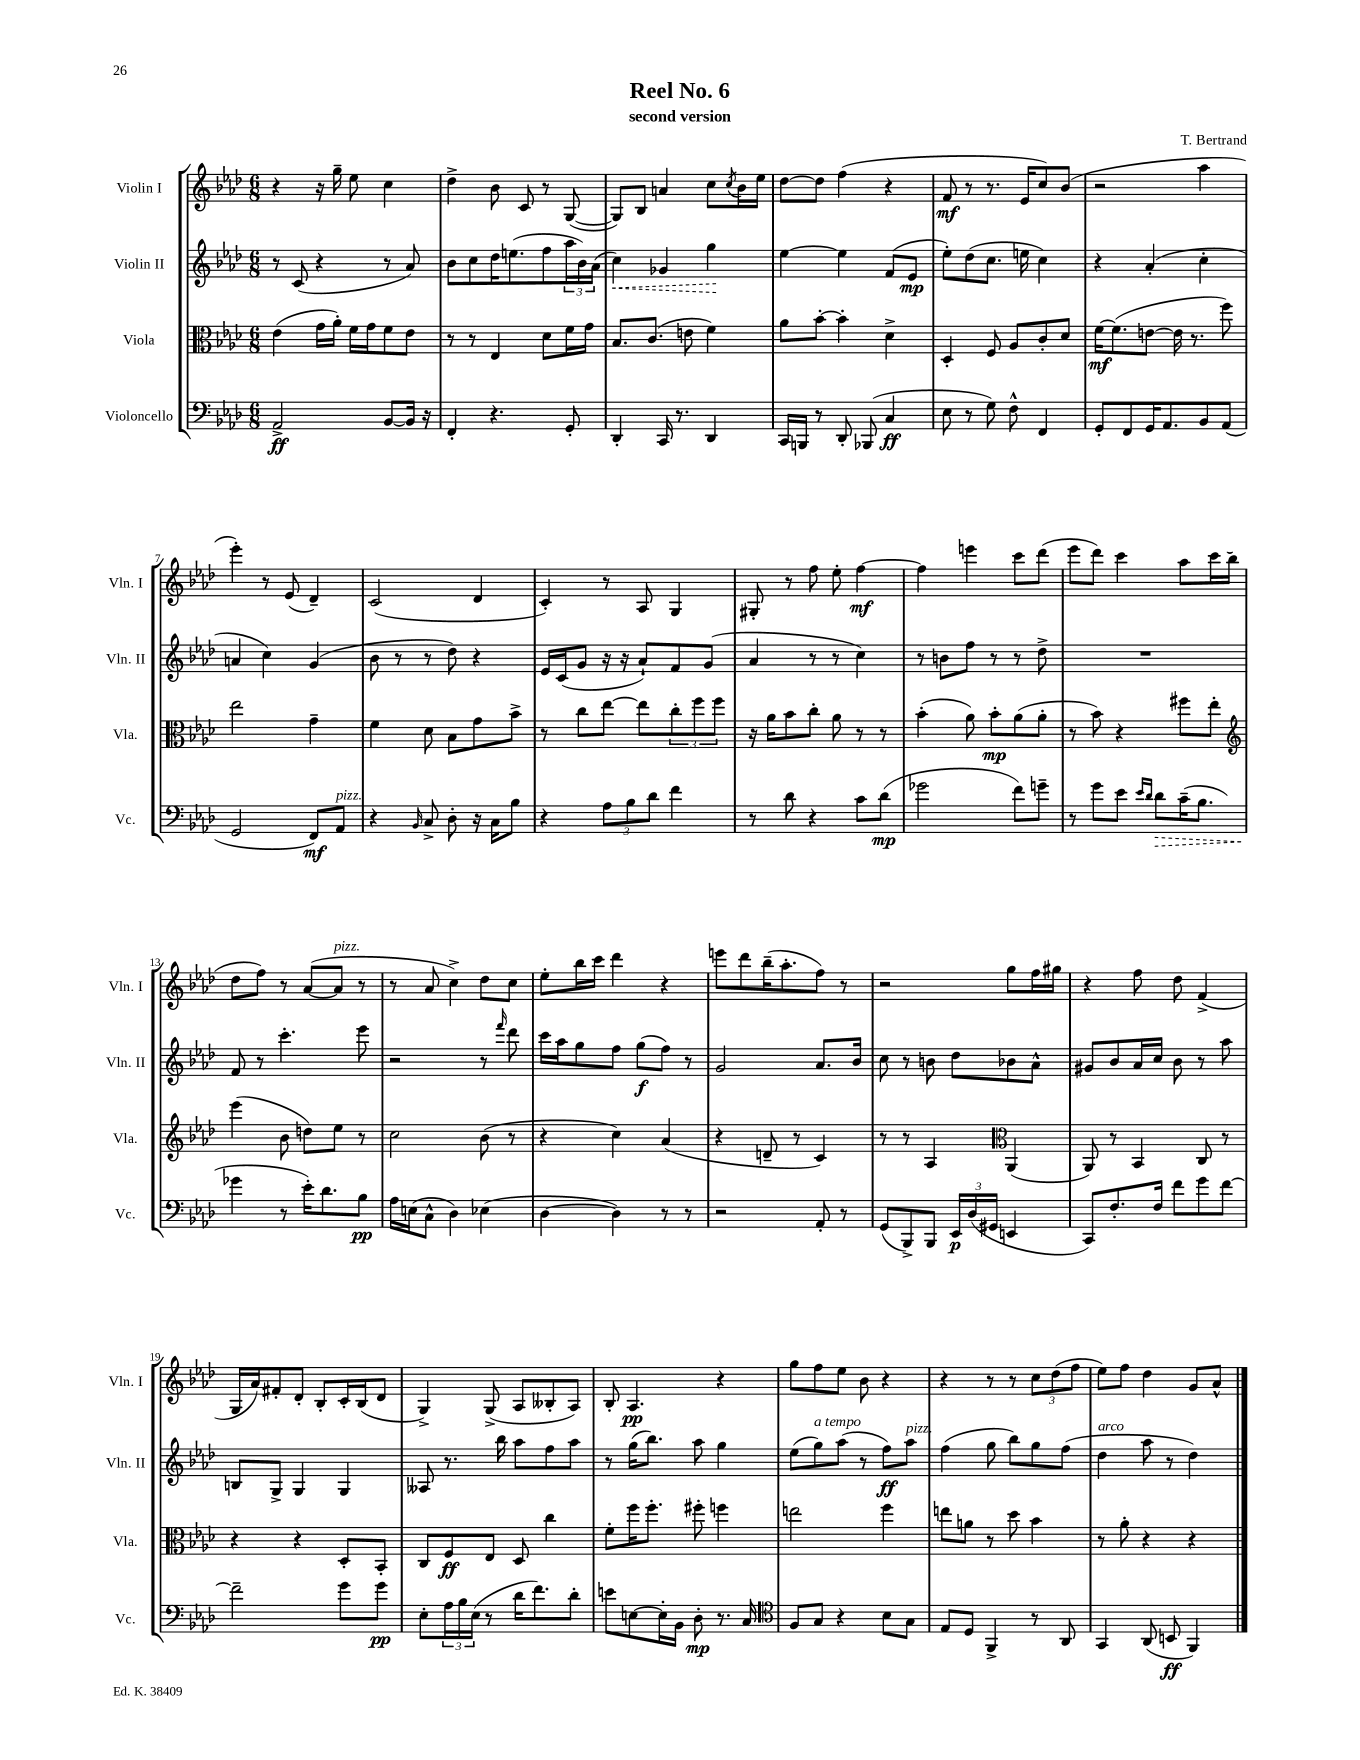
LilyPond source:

\header { title = "Reel No. 6" composer = "T. Bertrand" subtitle = "second version" }
<<
\new StaffGroup <<
\new Staff = "s0" \with { instrumentName = "Violin I" shortInstrumentName = "Vln. I" } {
    \clef treble \key aes \major \numericTimeSignature \time 6/8
    r4 r16 g''16-- ees''8 c''4 |
    des''4-> bes'8 c'8 r8 g8~( |
    g8) bes8 a'4 c''8 \acciaccatura { c''8 } bes'16 ees''16 |
    des''8~ des''8 f''4( r4 |
    f'8\mf r8 r8. ees'16 c''8) bes'8( |
    r2 aes''4 |
    ees'''4-.) r8 ees'8( des'4--) |
    c'2( des'4 |
    c'4-.) r8 aes8 g4 |
    gis8-. r8 f''8 ees''8-. f''4~\mf |
    f''4 e'''4 c'''8 des'''8( |
    ees'''8 des'''8) c'''4 aes''8 c'''16 bes''16( |
    des''8 f''8) r8 aes'8~( aes'8^\markup { \italic "pizz." } r8 |
    r8 aes'8 c''4->) des''8 c''8 |
    ees''8-. bes''16 c'''16 des'''4 r4 |
    e'''8 des'''8 bes''16--( aes''8.-. f''8) r8 |
    r2 g''8 f''16 gis''16 |
    r4 f''8 des''8 f'4->( |
    g16 aes'16) fis'8-. des'8-. bes8-. c'16-. bes16( des'8 |
    g4->) g8->( aes8 beses8-. aes8) |
    bes8-. aes4.\pp r4 |
    g''8 f''8 ees''8 bes'8 r4 |
    r4 r8 r8 \tuplet 3/2 { c''8 des''8( f''8 } |
    ees''8) f''8 des''4 g'8 aes'8-^ \bar "|." |
}
\new Staff = "s1" \with { instrumentName = "Violin II" shortInstrumentName = "Vln. II" } {
    \clef treble \key aes \major \numericTimeSignature \time 6/8
    r8 c'8( r4 r8 aes'8) |
    bes'8 c''8 des''16 e''8.( f''8 \tuplet 3/2 { aes''16 bes'16) aes'16( } |
    \once \override Hairpin.style = #'dashed-line c''4\<) ges'4 g''4\! |
    ees''4~ ees''4 f'8( ees'8\mp |
    ees''8-.) des''8( c''8. e''16 c''4) |
    r4 aes'4-.( c''4-. |
    a'4 c''4) g'4( |
    bes'8 r8 r8 des''8) r4 |
    ees'16 c'16( g'8 r16 r16 aes'8-!) f'8 g'8( |
    aes'4 r8 r8 c''4) |
    r8 b'8 f''8 r8 r8 des''8-> |
    R2. |
    f'8 r8 c'''4.-. ees'''8 |
    r2 r8 \grace { f'''16 } des'''8 |
    c'''16 aes''16 g''8 f''8 g''8\f( f''8) r8 |
    g'2 aes'8. bes'16 |
    c''8 r8 b'8 des''8 bes'8 aes'8-^ |
    gis'8 bes'8 aes'16 c''16 bes'8 r8 aes''8 |
    b8 g8-> g4 g4 |
    aeses8 r8. bes''16 aes''8 f''8 aes''8 |
    r8 g''16( bes''8.) aes''8 g''4 |
    ees''8( g''8^\markup { \italic "a tempo" }) aes''8( r8 f''8\ff) aes''8^\markup { \italic "pizz." } |
    f''4( g''8 bes''8) g''8 f''8( |
    des''4^\markup { \italic "arco" } aes''8 r8 des''4) \bar "|." |
}
\new Staff = "s2" \with { instrumentName = "Viola" shortInstrumentName = "Vla." } {
    \clef alto \key aes \major \numericTimeSignature \time 6/8
    ees'4( g'16 aes'16-.) f'16 g'16 f'8 ees'8 |
    r8 r8 ees4 des'8 f'16 g'16 |
    bes8. c'8.( e'8 f'4) |
    aes'8 bes'8~-. bes'4-. des'4-> |
    des4-. f8 aes8 c'8-. des'8 |
    f'16~\mf f'8.( e'8~ e'16 r8. f''8) |
    ees''2 g'4-- |
    f'4 des'8 bes8 g'8 bes'8-> |
    r8 c''8 ees''8~ ees''8 \tuplet 3/2 { c''8-. f''8 f''8 } |
    r16 aes'16 bes'8 c''8-. aes'8 r8 r8 |
    bes'4-.( aes'8) bes'8-.\mp aes'8( aes'8-. |
    r8 bes'8) r4 fis''8 ees''8-. |
    \clef treble ees'''4( bes'8 d''8) ees''8 r8 |
    c''2 bes'8( r8 |
    r4 c''4) aes'4( |
    r4 d'8-- r8 c'4) |
    r8 r8 aes4 \clef alto aes,4( |
    aes,8) r8 bes,4 c8 r8 |
    r4 r4 des8-. bes,8-. |
    c8 f8\ff ees8 des8 c''4 |
    f'8-. f''16 f''8.-. fis''8-. f''4 |
    e''2 f''4 |
    e''8 a'8 r8 des''8 bes'4 |
    r8 aes'8-. r4 r4 \bar "|." |
}
\new Staff = "s3" \with { instrumentName = "Violoncello" shortInstrumentName = "Vc." } {
    \clef bass \key aes \major \numericTimeSignature \time 6/8
    aes,2->\ff bes,8~ bes,16 r16 |
    f,4-. r4. g,8-. |
    des,4-. c,16 r8. des,4 |
    c,16 b,,16 r8 des,8-. bes,,8( c4\ff |
    ees8 r8 g8) f8-^ f,4 |
    g,8-. f,8 g,16 aes,8. bes,8 aes,8( |
    g,2 f,8\mf) aes,8^\markup { \italic "pizz." } |
    r4 \grace { bes,16 } c8-> des8-. r16 c16 bes8 |
    r4 \tuplet 3/2 { aes8 bes8 des'8 } f'4 |
    r8 des'8 r4 c'8 des'8\mp( |
    ges'2 f'8) g'8-- |
    r8 g'8 ees'8 \grace { ees'16 des'16 } \once \override Hairpin.style = #'dashed-line des'8\> c'16--( bes8. |
    ges'4\! r8 ees'16-.) des'8. bes8\pp |
    aes16 e16( c8-^ des4) ees4( |
    des4~ des4) r8 r8 |
    r2 aes,8-. r8 |
    g,8( bes,,8->) bes,,8 \tuplet 3/2 { ees,16\p des16( gis,16 } e,4 |
    c,8) f8.-. f16 f'8 g'8 f'8~ |
    f'2-- g'8 g'8\pp |
    ees8-. \tuplet 3/2 { aes16 bes16 ees16( } r8 des'16 f'8.) des'8-. |
    e'8 e8~ e16-. bes,16 des8-.\mp r8. c16 |
    \clef tenor f8 g8 r4 bes8 g8 |
    ees8 des8 f,4-> r8 aes,8 |
    g,4 aes,8( b,8\ff f,4) \bar "|." |
}
>>
>>
